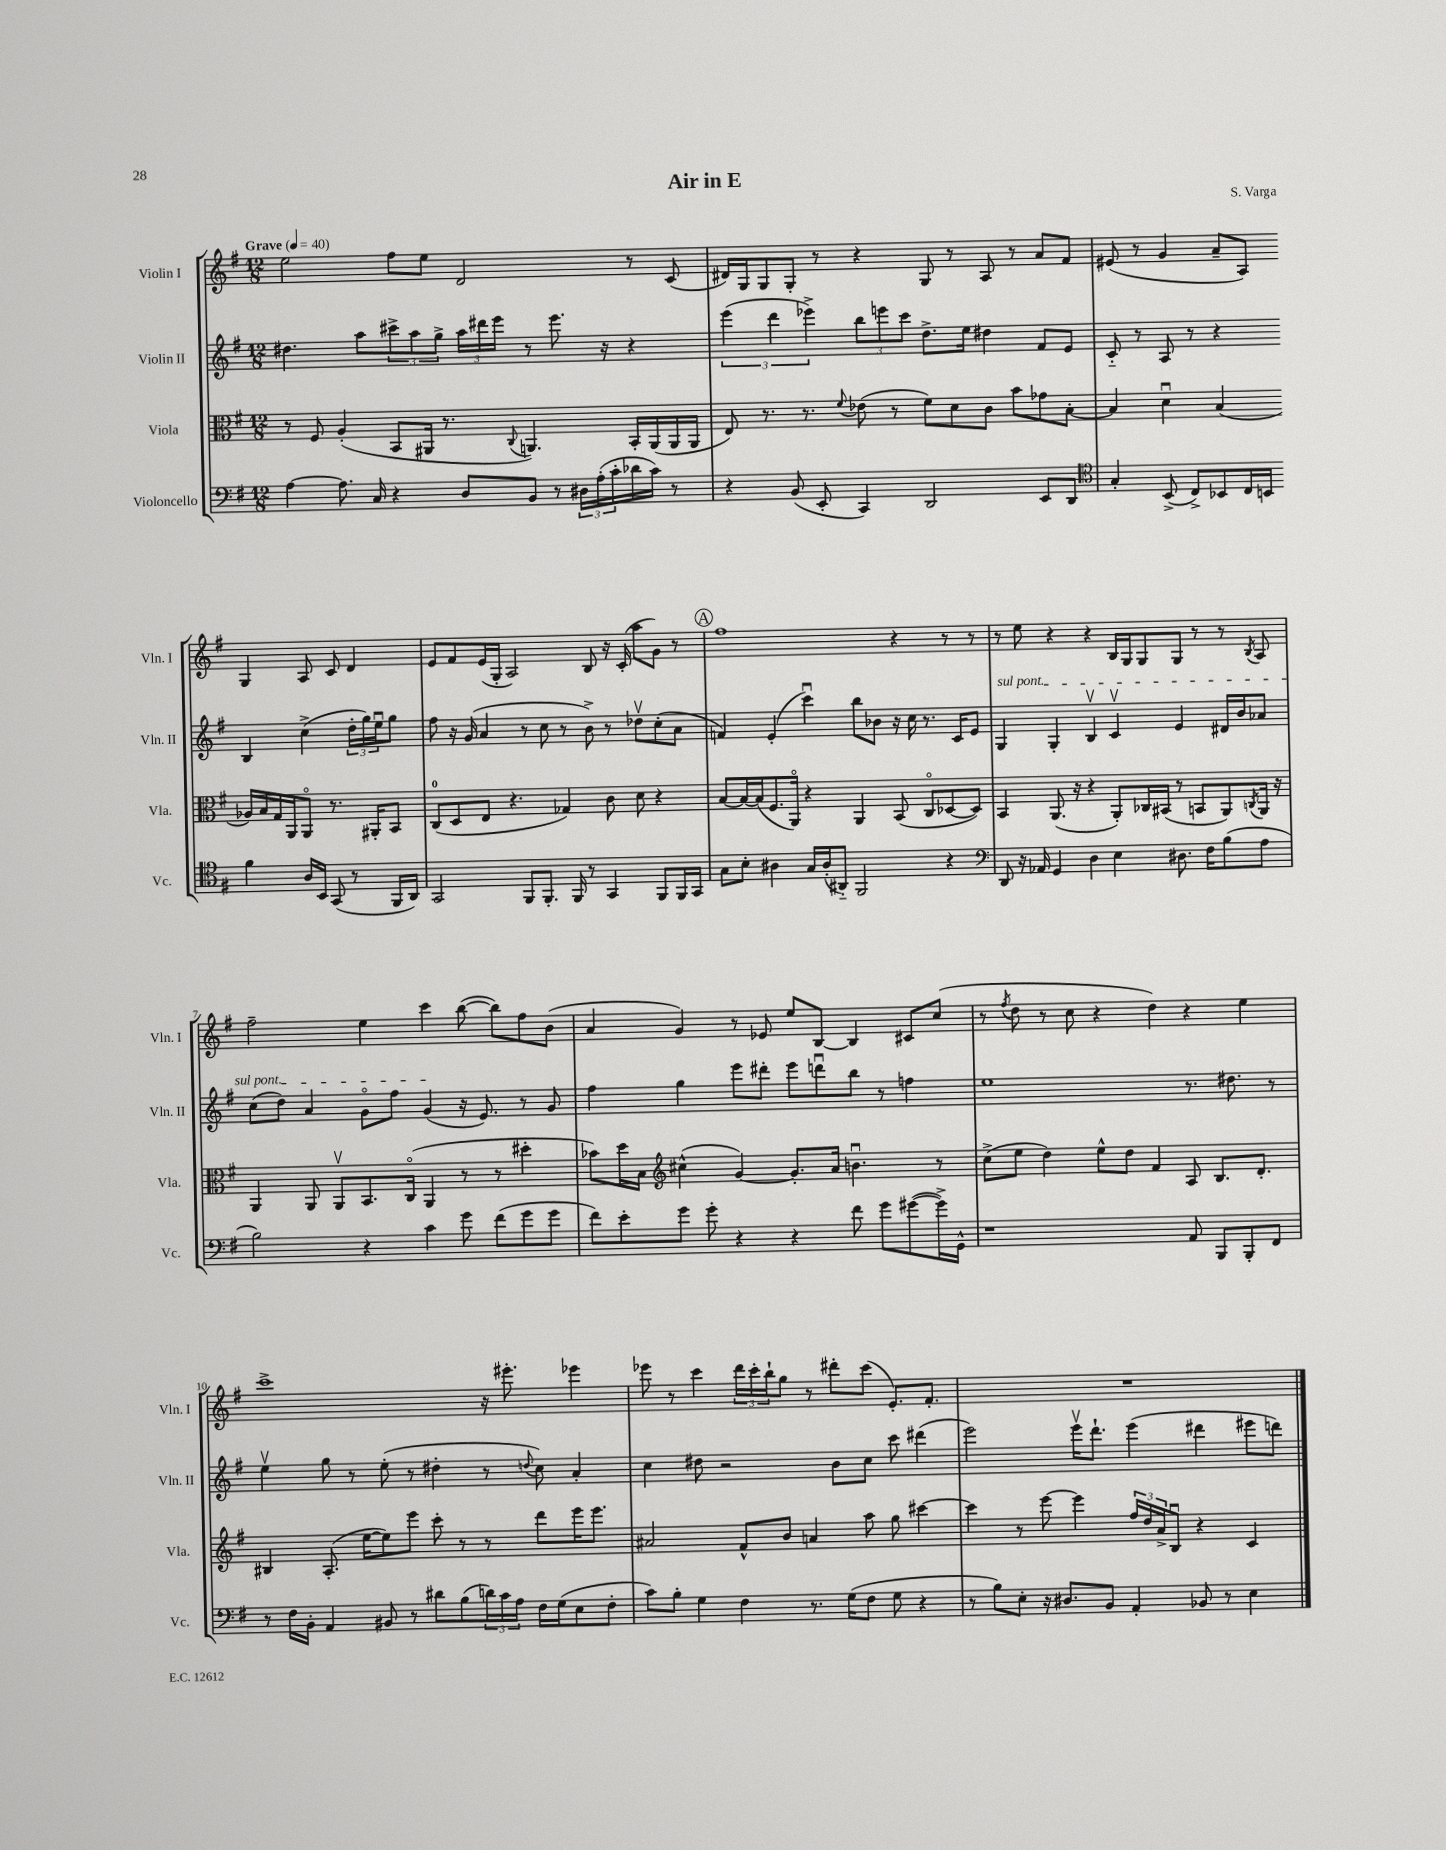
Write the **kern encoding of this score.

**kern	**kern	**kern	**kern
*staff4	*staff3	*staff2	*staff1
*clefF4	*clefC3	*clefG2	*clefG2
*k[f#]	*k[f#]	*k[f#]	*k[f#]
*M12/8	*M12/8	*M12/8	*M12/8
*MM40	*MM40	*MM40	*MM40
[4A	8r	4.dd#	2ee
.	8F#	.	.
8.A]	(4A'	.	.
.	.	8aa	.
16C	.	.	.
4r	8BB	12ccc#^	8ff#
.	.	12aa	.
.	16AA#	.	8ee
.	.	12gg^	.
.	8.r	.	.
8D	.	24aa	2d
.	.	24ddd#	.
.	.	24eee	.
.	8qqC	.	.
8BB	4.AA)	8r	.
8r	.	8.eee	.
24D#	.	.	.
(24A'	.	.	.
.	.	16r	.
24c'	.	.	.
16d-	16BB'	4r	8r
16c)	(16AA	.	.
8r	16AA	.	(8c
.	16AA	.	.
=	=	=	=
4r	8E)	(6eee	16d#)
.	.	.	16G
.	8.r	.	8G
.	.	6ddd	.
(8BB	.	.	8G'
.	8.r	.	.
.	.	6eee-^)	.
8EE'	.	.	8r
.	8qqf#	.	.
4CC)	(8e-	12bb	4r
.	.	12eee	.
.	8r	.	.
.	.	12ccc	.
2DD	8f#)	8.dd^	8G
.	8d	.	8r
.	.	16ee	.
.	8c	4dd#	8A
.	8b	.	8r
8EE	8g-	8f#	8a
8DD	[8B'	8e	8f#
=	=	=	=
*clefC4	*	*	*
4G'	4B]	8c'~	(8e#
.	.	8r	8r
(8BB^	4du	8A	4g
8C^)	.	8r	.
8BB-	(4B	4r	8a~
16C	.	.	8A)
16BB	.	.	.
4f#	16A-)	4B	4G
.	16B	.	.
.	16G	.	.
.	16AA	.	.
16A	8AAo	(4cc^	8A
16BB	.	.	.
(8GG	8.r	.	8c
8r	.	24dd'	4d
.	.	24gg)	.
.	16AA#'	.	.
.	.	24eeu	.
16FF#	8BB	8gg	.
16AA)	.	.	.
=	=	=	=
2GG	(8C	8ff#	8e
.	8D	16r	8f#
.	.	(16g	.
.	8E	4a	(16e
.	.	.	16G'
.	4.r	.	2A)
8FF#	.	8r	.
8.FF#'	.	8cc	.
.	4G-)	8r	.
16FF#	.	.	.
8r	.	8b^)	8B
4GG	8c	8r	16r
.	.	.	(16c'
.	8d	8dd-v	8aa
8FF#	4r	(8cc'	8g)
16FF#	.	8a	8r
16GG	.	.	.
=	=	=	=
8G	[8B	4f)	1ff#
8B'	16B_	.	.
.	(16B]	.	.
4A#	8.F#	(4e'	.
.	16AAo)	.	.
16G	4r	4cccu)	.
(16A#'	.	.	.
8AA#'~)	.	.	.
2FF#	4AA	8bb	.
.	.	8b-	.
.	(8BB	16r	4r
.	.	16cc	.
.	8Co	8.r	.
4r	[8D-	.	8r
.	.	16c	.
.	8D-])	8e	8r
=	=	=	=
*clefF4	*	*	*
8DD	4BB	4G	8r
16r	.	.	8ee
16AA-	.	.	.
4GG	(8.AA	4G'	4r
.	16r	.	.
4D	4r	4Bv	4r
4E	8AA')	4cv	16B
.	.	.	16G
.	16C-	.	8G
.	(16BB#	.	.
8.D#	8r	4e	8G
.	8BB	.	8r
16F#	.	.	.
(8B	8AA)	16d#	8r
.	.	16b	.
.	8qC	.	8qB
8A	16AA	8a-	8A
.	16r	.	.
=	=	=	=
2B)	4AA	(8cc	2ff#~
.	.	8dd)	.
.	8AA	4a	.
.	8AAv	.	.
4r	8.BB	8go	4ee
.	.	8ff#	.
.	(16Co	.	.
4c	4AA	(4g	4ccc
8g	8r	16r	([8bb
.	.	8.e)	.
(8f#	8r	.	8bb])
8g	4dd#'	8r	8ff#
8g	.	8g	(8b
=	=	=	=
8f#)	8b-)	4ff#	4a
8e'	16dd	.	.
.	16B	.	.
*	*clefG2	*	*
8g	(4cc#^^	4gg	4g)
8g'	.	.	.
4r	[4g)	8eee	8r
.	.	8ddd#'	8e-
4r	8.g']	8eee	8ee
.	.	8dddu	[8B
.	16a	.	.
8f#	4.bu	8bb	4B]
8g	.	8r	.
([8g#	.	4ff	8c#
16g#^])	8r	.	(8cc
16GG^^	.	.	.
=	=	=	=
1r	(8cc^	1ee	8r
.	.	.	8qff#
.	8ee	.	8dd
.	4dd)	.	8r
.	.	.	8cc
.	8ee^^	.	4r
.	8dd	.	.
.	4f#	.	4dd)
8AA	8A	8.r	4r
8BBB	8.B	.	.
.	.	8.dd#	.
8BBB'	.	.	4ee
.	8.d'	.	.
8FF#	.	8r	.
=	=	=	=
8r	4B#	4eev	1ccc^
16F#	.	.	.
16BB'	.	.	.
4AA	(8.A'	8gg	.
.	.	8r	.
.	[16ee	.	.
8BB#	8ee])	(8ee'	.
8r	8eee	8r	.
8d#	8ccc'	4dd#'	.
(8B	8r	.	.
24d)	8r	8r	16r
24c	.	.	.
.	.	.	8.eee#'
24A	.	.	.
.	.	8qqdd	.
16F#	8ddd	8cc)	.
(16G	.	.	.
8E	16eee	4a'	4eee-
.	8.eee	.	.
8F#'	.	.	.
=	=	=	=
8c)	2a#	4cc	8eee-
8B'	.	.	8r
4G	.	8dd#	4ccc
.	.	2r	.
4F#	8f#^^	.	24ddd
.	.	.	24ccc'
.	.	.	24bb`
.	8b	.	8gg
8.r	4a	.	8r
.	.	8b	8ddd#'
(16G	.	.	.
8F#	8aa	8cc	(8ccc
8G	8gg	8ccc	8.e')
4r	[4ccc#	(4ddd#	.
.	.	.	8.f#'
=	=	=	=
8r	4ccc#]	2eee)	1.r
8B)	.	.	.
8E'	8r	.	.
16r	[8eee	.	.
8.D#	.	.	.
.	4eee]	16eeev	.
.	.	8.ddd`	.
8BB	.	.	.
4AA'	24ff#	(4eee	.
.	24dd	.	.
.	24a^	.	.
.	8Bu	.	.
8BB-	4r	4ddd#	.
8r	.	.	.
4E	4c	8eee#	.
.	.	8ddd)	.
==	==	==	==
*-	*-	*-	*-
